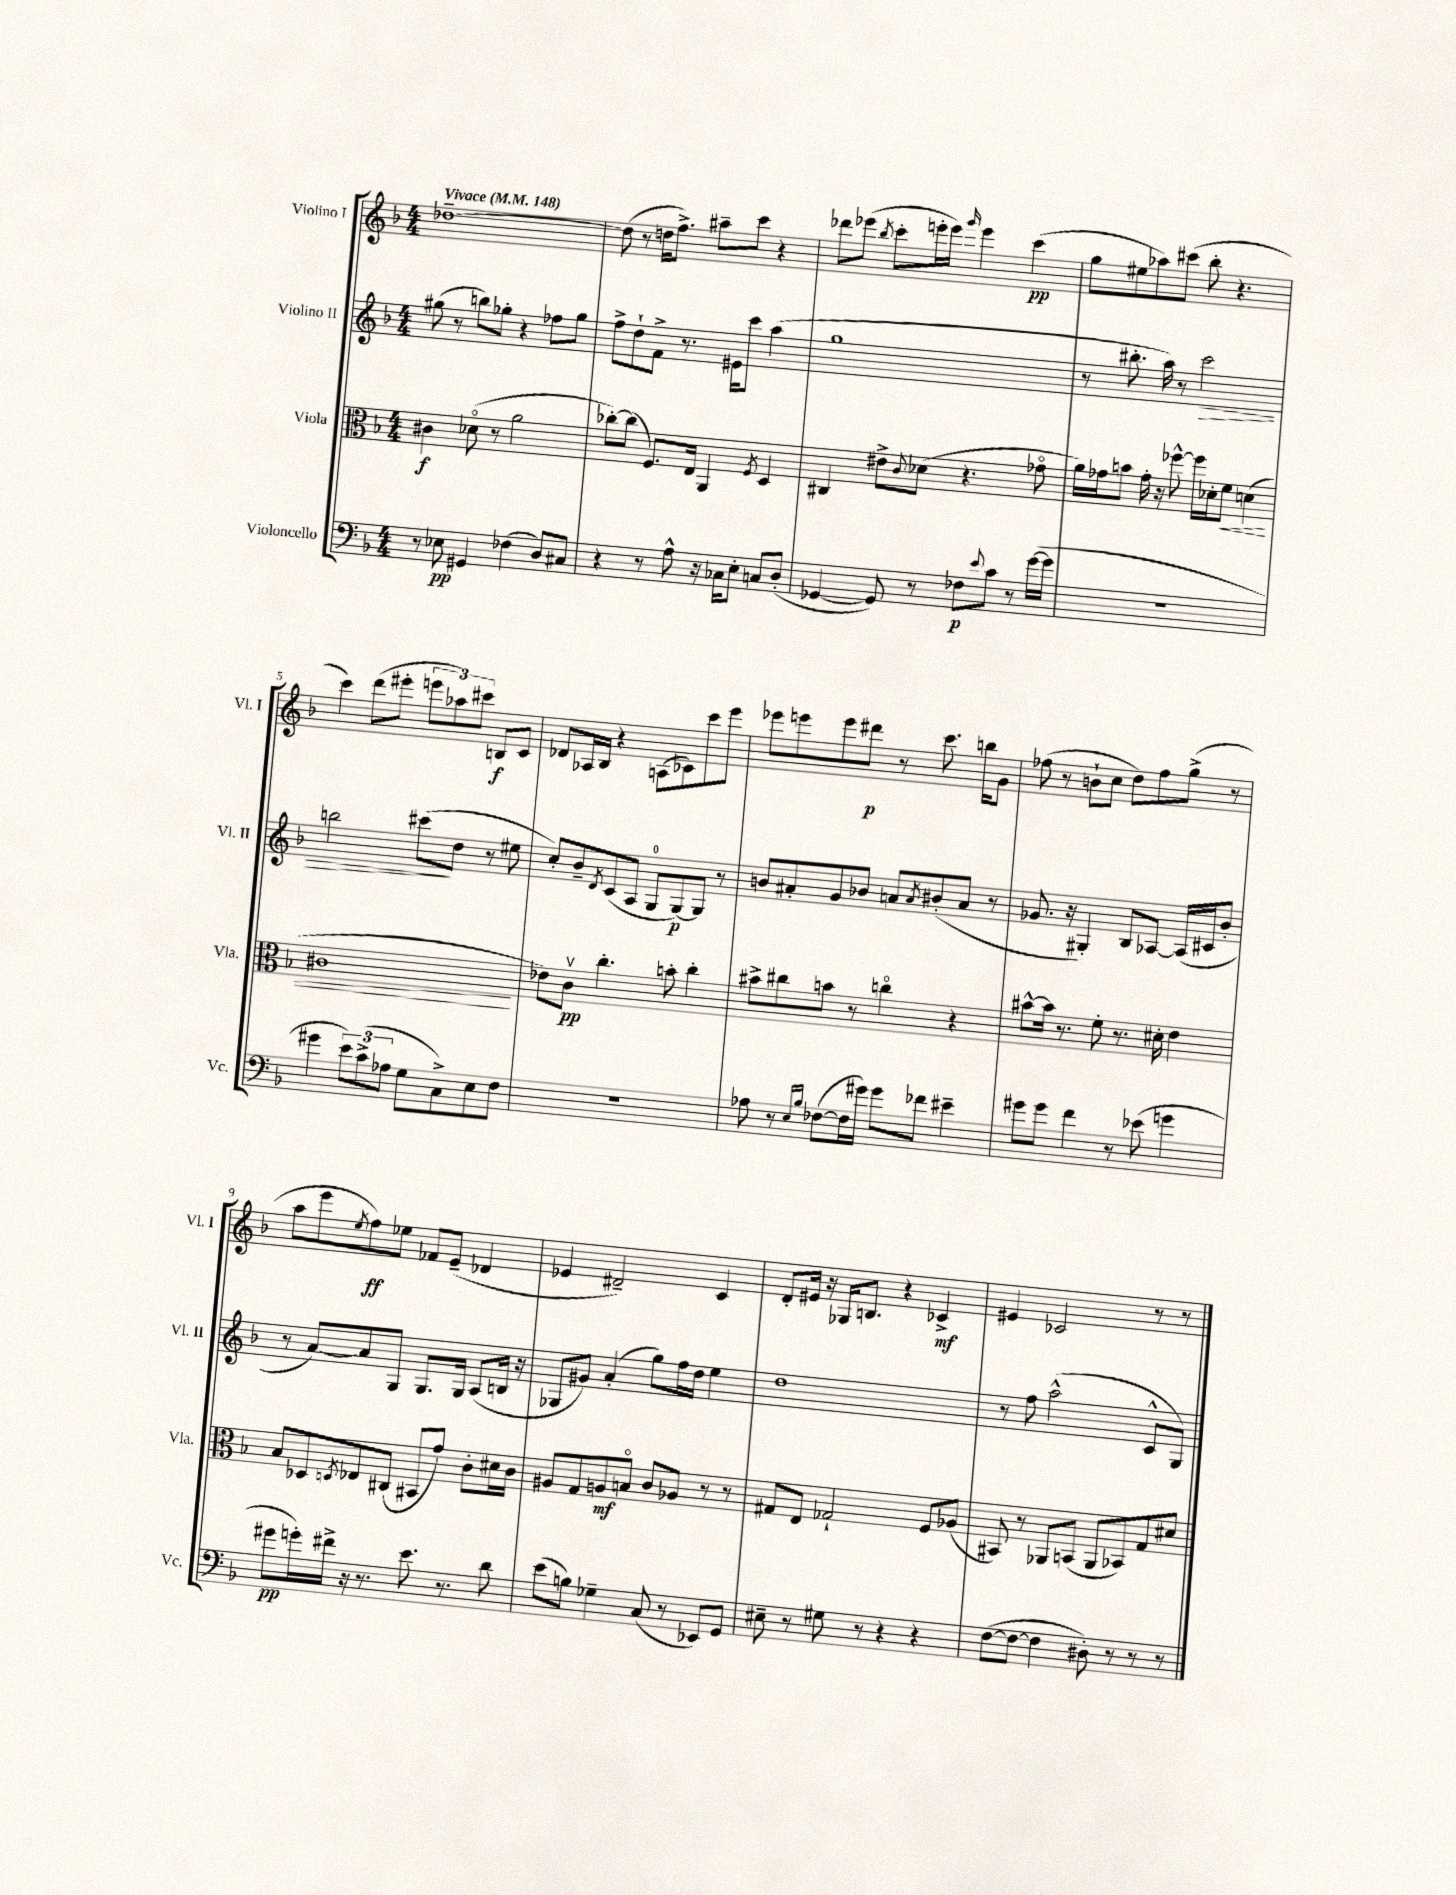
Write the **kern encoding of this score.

**kern	**kern	**kern	**kern
*staff4	*staff3	*staff2	*staff1
*clefF4	*clefC3	*clefG2	*clefG2
*k[b-]	*k[b-]	*k[b-]	*k[b-]
*M4/4	*M4/4	*M4/4	*M4/4
*MM148	*MM148	*MM148	*MM148
8r	4c#	(8gg#	[1dd-~
8E-	.	8r	.
4GG#	(8d-o	8bb)	.
.	8r	8gg-'	.
(4F-	2a	4r	.
8D)	.	8ff-	.
8C#	.	8gg-	.
=	=	=	=
4r	[8cc-')	8ff^	(8dd-]
.	(8cc-]	8dd`	8r
8r	8.F)	8f^	16dd
.	.	.	8.ff^)
8A^^	.	8.r	.
.	16E	.	.
16r	4AA	.	8aa#~
16C-	.	16e#	.
8E'	.	8ccc	8ccc
.	8qF	.	.
8C	4D	(4aa	4r
(8D'	.	.	.
=	=	=	=
[4GG-	4C#	1gg	8ddd-
.	.	.	(8eee-
.	.	.	8qbb-
8GG-])	8e#^	.	8ccc'
.	8qqc	.	.
8r	(8d-	.	16eee'
.	.	.	16eee)
.	.	.	16qqggg
8F-	4.r	.	4eee
8qqe	.	.	.
8c	.	.	.
8r	.	.	(4ccc
([16g	8g-o	.	.
16g]	.	.	.
=	=	=	=
1r	16a)	8r	8gg
.	16g-	.	.
.	8b	8.bb#'	8ee#
.	16g-'	.	8aa-)
.	16r	16aa)	.
.	[8ff-^^	8r	(8ccc#
.	16ff-]	2ccc	8bb-'
.	16d-'	.	.
.	8f	.	4.r
.	(4d	.	.
=	=	=	=
4g#	1c#	2bb	4ccc)
12e)	.	.	(8ddd
(12c^	.	.	.
.	.	.	8eee#'
12A-	.	.	.
8G	.	(8ccc#	12eee
.	.	.	12aa-)
8C^)	.	8dd	.
.	.	.	12ccc#
8E	.	8r	8B
8F	.	8ee#	8c
=	=	=	=
1r	8e-)	8cc')	8d-
.	8cv	8b-~	16A-
.	.	.	16B-
.	.	8qd	.
.	4.cc'	(8c	4r
.	.	8A	.
.	.	8G	(8A
.	8b'	[8G)	8c-)
.	4cc'	8G]	8ccc
.	.	8r	8eee
=	=	=	=
8A-	8b#^	8b	8eee-
8r	8cc#	8a#'	8eee
16qqE	.	.	.
16qqB-	.	.	.
([8F-	8b	8g	8eee
16F-]	8r	8b-	8ddd#
16g#)	.	.	.
8g#	4cco	8a	8r
.	.	8qa	.
8f-	.	(8b#'	8.ccc
4e#~	4r	8a	.
.	.	.	16bb
.	.	8r	8g
=	=	=	=
8g#	[8b#^^	8.g-	(8ff-
8g#	16b#]	.	8r
.	8.r	16r	.
4f	.	4G#')	8b`
.	8f'	.	8cc
8r	8.r	8B-	8dd)
(8e-	.	[8A-	8ff-
.	16d#'	.	.
4g	4e	(16A-]	(8gg^
.	.	16c#	.
.	.	8b-'	8r
=	=	=	=
8g#	8B-	8r	8aa
16g')	8D-	[8a)	8eee
16f#^	.	.	.
.	8qD	.	8qee
16r	8E-	8a]	8ff)
8.r	.	.	.
.	(8C#	8G	8ee-
8.e	8BB#	8.G	8f-
.	8g)	.	(8e~
8.r	.	16G	.
.	8c'	(8A	4d-
8d	16d#	16B	.
.	16c	16r	.
=	=	=	=
(8e	8A#	8G-	4e-
8B)	8G	8g#)	.
4G-~	8A	(4a'	2d#~)
.	8Bo	.	.
(8C	8c	8gg)	.
8r	8A-	16ff	.
.	.	16dd	.
8EE-)	8r	4ee	4c
8GG	8r	.	.
=	=	=	=
8E#~	8G#	1dd	8d'
8r	8E	.	16e#
.	.	.	16r
8G#	2G-`	.	16G-
.	.	.	8.B
8r	.	.	.
4r	.	.	4r
4r	8F	.	4c-^
.	(8A-	.	.
=	=	=	=
([8F	8BB#)	8r	4e#
8F_	8r	8ff	.
4F]	8AA-	(2aa^^	2c-
.	(8BB	.	.
8D#')	8AA-	.	.
8r	8BB-)	.	.
8r	8G	8c^^	8r
8r	8d#	8G)	8r
==	==	==	==
*-	*-	*-	*-
